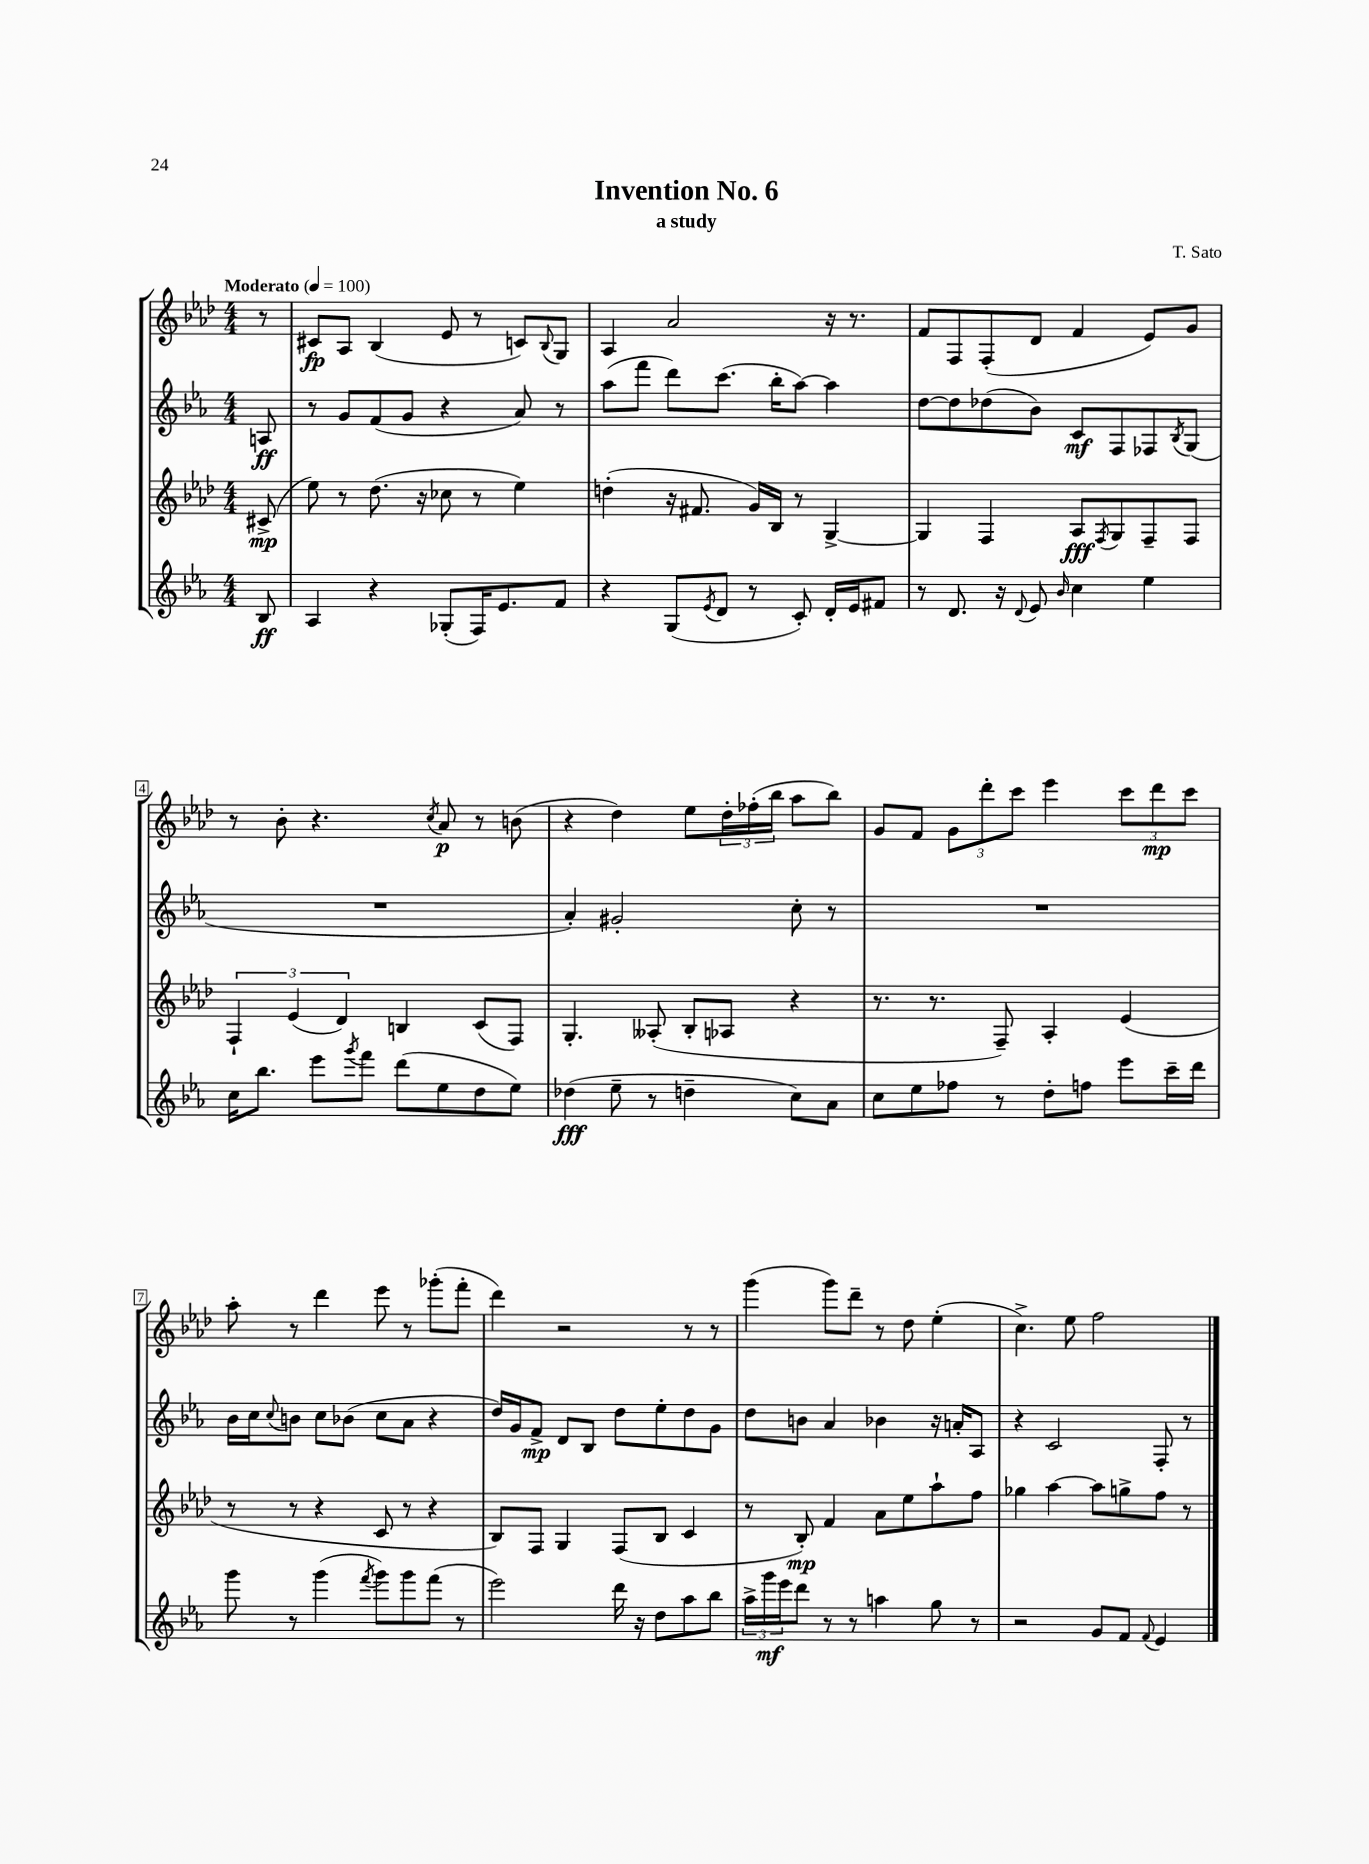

**kern	**kern	**kern	**kern
*staff4	*staff3	*staff2	*staff1
*clefG2	*clefG2	*clefG2	*clefG2
*k[b-e-a-]	*k[b-e-a-d-]	*k[b-e-a-]	*k[b-e-a-d-]
*M4/4	*M4/4	*M4/4	*M4/4
*MM100	*MM100	*MM100	*MM100
8B-	(8c#^	8A	8r
=	=	=	=
4A-	8ee-)	8r	8c#
.	8r	8g	8A-
4r	(8.dd-	(8f	(4B-
.	.	8g	.
.	16r	.	.
(8G-'	8cc-	4r	8e-
16F)	8r	.	8r
8.e-	.	.	.
.	4ee-)	8a-)	8c)
.	.	.	8qqB-
8f	.	8r	8G
=	=	=	=
4r	(4dd'	(8aa-	4A-
.	.	8fff	.
(8G	16r	8ddd)	2a-
.	8.f#	.	.
8qe-	.	.	.
8d	.	(8.ccc	.
8r	16g)	.	.
.	16B-	16bb-'	.
8c')	8r	[8aa-)	.
16d'	[4G^	4aa-]	16r
16e-	.	.	8.r
8f#	.	.	.
=	=	=	=
8r	4G]	[8dd	8f
8.d	.	8dd]	8F
.	4F	(8dd-	(8F'
16r	.	.	.
8qqd	.	.	.
8e-	.	8b-)	8d-
16qqb-	.	.	.
4cc	8A-	8c	4f
.	8qF	.	.
.	8G	8F	.
4ee-	8F~	8F-	8e-)
.	.	8qB-	.
.	8F	(8G	8g
=	=	=	=
16cc	6F`	1r	8r
8.bb-	.	.	.
.	.	.	8b-'
.	(6e-	.	.
8eee-	.	.	4.r
.	6d-)	.	.
8qggg	.	.	.
8fff	.	.	.
(8ddd	4B	.	.
.	.	.	8qcc
8ee-	.	.	8a-
8dd	(8c	.	8r
8ee-)	8F)	.	(8b
=	=	=	=
(4dd-	4.G'	4a-')	4r
8ee-~	.	2g#'	4dd-)
8r	(8A--'	.	.
4dd~	8B-'	.	8ee-
.	8A-	.	24dd-'
.	.	.	(24ff-'
.	.	.	24bb-
8cc)	4r	8cc'	8aa-
8a-	.	8r	8bb-)
=	=	=	=
8cc	8.r	1r	8g
8ee-	.	.	8f
.	8.r	.	.
8ff-	.	.	12g
.	.	.	12ddd-'
8r	8F~)	.	.
.	.	.	12ccc
8dd'	4A-'	.	4eee-
8ff	.	.	.
8eee-	(4e-	.	12ccc
.	.	.	12ddd-
16ccc~	.	.	.
.	.	.	12ccc
16ddd	.	.	.
=	=	=	=
8ggg	8r	16b-	8aa-'
.	.	16cc	.
.	.	8qqcc	.
8r	8r	8b	8r
(4ggg	4r	8cc	4ddd-
.	.	(8b-	.
8qfff	.	.	.
8ggg)	8c	8cc	8eee-
8ggg	8r	8a-	8r
(8fff	4r	4r	(8ggg-'
8r	.	.	8fff'
=	=	=	=
2eee-)	8B-)	16dd)	4ddd-)
.	.	16g	.
.	8F	8f^	.
.	4G	8d	2r
.	.	8B-	.
16ddd	(8F	8dd	.
16r	.	.	.
8dd	8B-	8ee-'	.
8aa-	4c	8dd	8r
8bb-	.	8g	8r
=	=	=	=
24aa-^	8r	8dd	(4ggg
24ggg	.	.	.
24eee-	.	.	.
8ddd	8B-')	8b	.
8r	4f	4a-	8ggg)
8r	.	.	8ddd-~
4aa	8a-	4b-	8r
.	8ee-	.	8dd-
8gg	8aa-`	16r	(4ee-'
.	.	16a'	.
8r	8ff	8A-	.
=	=	=	=
2r	4gg-	4r	4.cc^)
.	[4aa-	2c	.
.	.	.	8ee-
8g	8aa-]	.	2ff
8f	8gg^	.	.
8qqf	.	.	.
4e-	8ff	8F'	.
.	8r	8r	.
==	==	==	==
*-	*-	*-	*-
